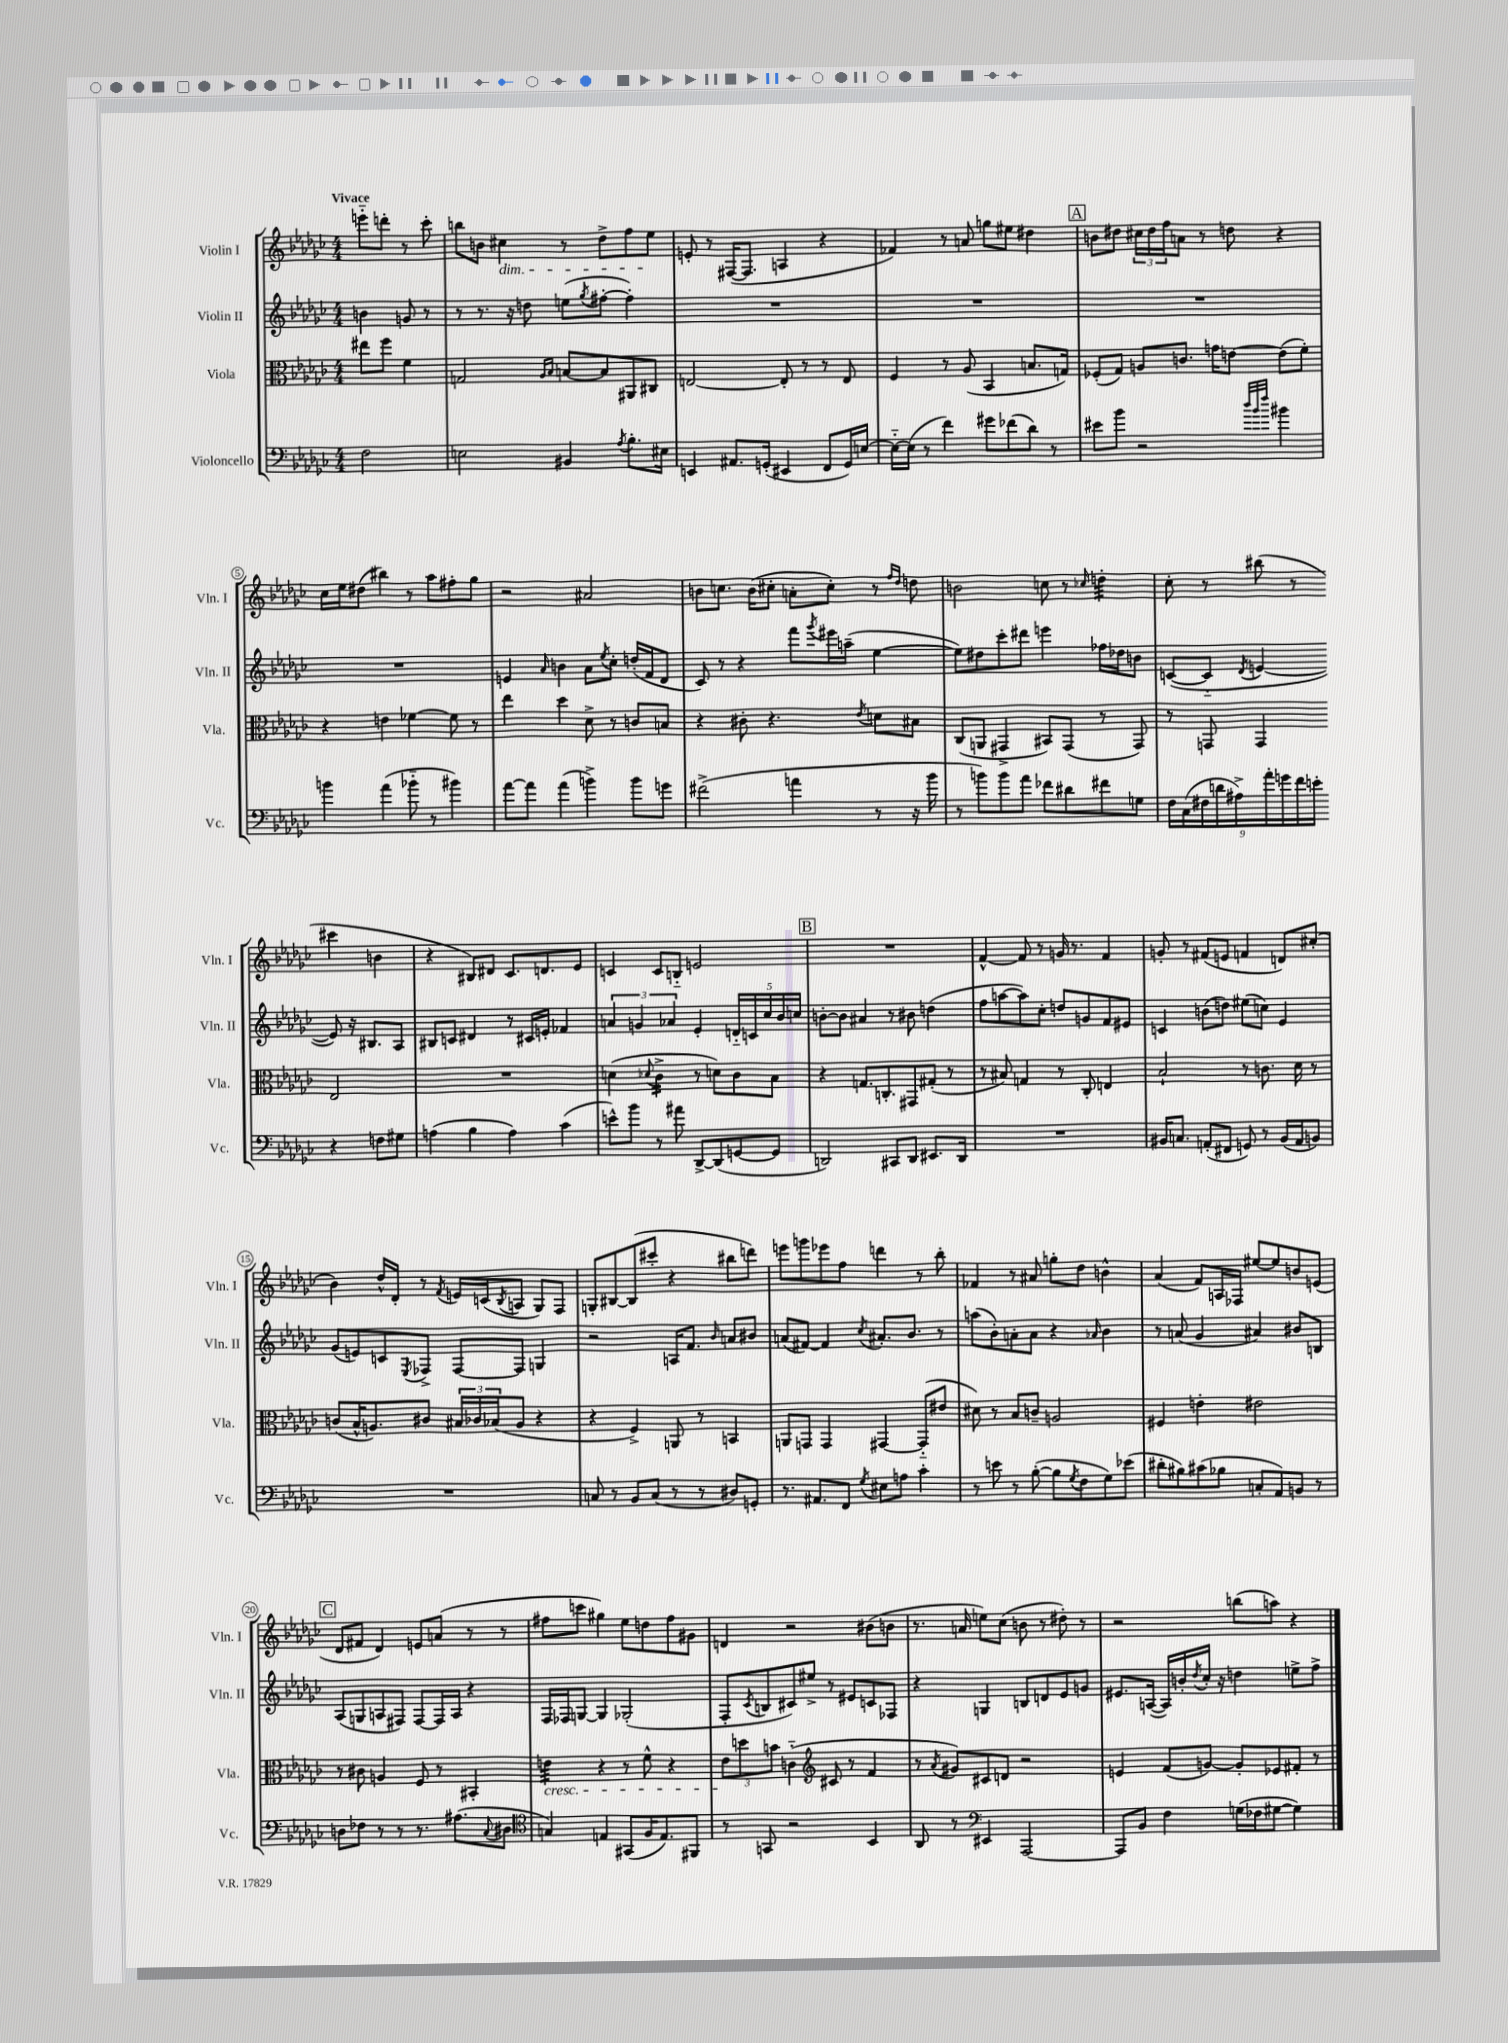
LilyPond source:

<<
\new StaffGroup <<
\new Staff = "s0" \with { instrumentName = "Violin I" shortInstrumentName = "Vln. I" } {
    \clef treble \key ges \major \numericTimeSignature \time 4/4 \partial 2 \tempo "Vivace"
    e'''8-_ d'''8-. r8 ces'''8-. |
    b''8 b'8 cis''4\dim r8 des''8-> f''8 ees''8\! |
    e'8-. r8 fis16~( fis8. a4 r4 |
    fes'4) r8 a'8 g''8 eis''8 dis''4 |
    \mark \markup { \box "A" } b'8 dis''8 \tuplet 3/2 { cis''16 dis''16 f''16 } a'8 r8 d''8 r4 |
    ces''16 ees''16 dis''8( bis''4) r8 aes''8 fis''8-. ges''8 |
    r2 ais'2 |
    b'8 c''8. b'16( cis''8-. a'8-. cis''8-.) r8 \grace { f''16 des''16 } d''8 |
    b'2 c''8 r8 \grace { ces''16 } d''4:32-. |
    ces''8-. r8 bis''8( r8 cis'''4 b'4 |
    r4 bis8) dis'8 ces'8. d'8. ees'8 |
    c'4 c'8 b8-_ e'2 |
    \mark \markup { \box "B" } R1 |
    f'4~-^ f'8 r8 g'16 r8. f'4 |
    g'8-. r8 fis'8( e'8 f'4 d'8) cis''8-.( |
    bes'4) des''16-^ des'16-. r8 \acciaccatura { f'8 } e'16 c'16( \acciaccatura { bes8 } a8 ges8) f8 |
    g8-. bis8~ bis8( cis'''8-. r4 bis''8 d'''8) |
    e'''8 g'''8 ees'''8 f''8 d'''4 r8 bes''8-. |
    fes'4 r8 ais'8 g''8-. des''8 b'4-^ |
    aes'4( f'8) a16 fes16 eis''8~ eis''8 b'8 e'8( |
    \mark \markup { \box "C" } des'8 fis'8 des'4) e'8 a'8( r8 r8 |
    fis''8 c'''8 gis''4) ees''8 d''8 fis''8 gis'8 |
    d'4 r2 bis'8( b'8 |
    r8. a'16 e''8) ces''8( b'8 r8 dis''8-.) r8 |
    r2 b''8( a''8) r4 \bar "|." |
}
\new Staff = "s1" \with { instrumentName = "Violin II" shortInstrumentName = "Vln. II" } {
    \clef treble \key ges \major \numericTimeSignature \time 4/4 \partial 2
    b'4 g'8 r8 |
    r8 r8. r16 d''8 e''8( \acciaccatura { ges''8 } fis''8~-. fis''4-.) |
    R1 |
    R1 |
    \mark \markup { \box "A" } R1 |
    R1 |
    e'4 \grace { aes'16 } b'4 aes'8 \acciaccatura { ees''8 } ces''8-. d''16-.( f'16 des'8 |
    ces'8) r8 r4 f'''8 \acciaccatura { ges'''8 } eis'''16 a''16--( ees''4~ |
    ees''8) dis''8 ces'''8-. dis'''8 e'''4 fes''16 des''16 b'8 |
    c'8~( c'8-_ \acciaccatura { des'8 } e'4~ e'8) r16 bis8. aes8 |
    bis8 c'8 dis'4 r8 cis'16 e'16-. fes'4 |
    \tuplet 3/2 { a'4 g'4 aes'4 } ees'4-. \tuplet 5/4 { d'16-_ c'16 ces''16 bes'16 c''16 } |
    \mark \markup { \box "B" } b'8~-. b'8 ais'4 r8 bis'8 d''4( |
    f''8 a''8~ a''8) ces''8-. d''8 g'8 f'8 eis'8 |
    c'4 b'8( d''8) eis''8( c''8) ees'4 |
    ges'8( e'8) c'8 \acciaccatura { ees8 } fes8-> fes8~ fes8 g4 |
    r2 a16 f'8. \grace { bes'16 } a'8 bis'8 |
    a'8( fis'8~) fis'4 \acciaccatura { ces''8 } ais'8.-. bes'8. r8 |
    a''8( bes'8-.) a'8-. a'8 r4 \grace { aes'16 } bes'4 |
    r8 a'8( ges'4 ais'4) bis'8 b8 |
    \mark \markup { \box "C" } aes8( g8 a8 fis8) fis8~ fis16 a16 r4 |
    f16 fes16 g8~ g4 ges2-.( |
    f8-. \acciaccatura { ces'8 } b8 cis'8) eis''8-> r8 eis'8 c'8 fes8 |
    r4 g4 b8 d'8 ees'8 g'8 |
    eis'8. a16~( a16) b'16-. \acciaccatura { des''8 } ces''16-. r16 d''4 e''8-> f''8-> \bar "|." |
}
\new Staff = "s2" \with { instrumentName = "Viola" shortInstrumentName = "Vla." } {
    \clef alto \key ges \major \numericTimeSignature \time 4/4 \partial 2
    eis''8 f''8 f'4 |
    g2 \grace { aes16 bes16 } b8~ b8 ais,8 cis8 |
    e2~ e8-. r8 r8 e8 |
    f4 r8 aes8( bes,4 b8. g16) |
    \mark \markup { \box "A" } fes8-.( ges8) a8 c'8. g'16 e'8~ e'8( f'8-.) |
    r4 e'4 fes'4~ fes'8 r8 |
    ees''4 des''4 des'8-> r8 c'8 b8 |
    r4 cis'8-. r4. \acciaccatura { ees'8 } d'8 bis8 |
    ces8( a,8 gis,4-> bis,8) gis,8( r8 gis,8) |
    r8 g,8 g,4 ees2 |
    R1 |
    d'4( \appoggiatura { des'8 } ces'4:16-> r8 d'8) ces'8 bes8 |
    \mark \markup { \box "B" } r4 g8. c8.-. gis,8 gis8-.( r8 |
    r8 bis8) g4 r8 ces8-. e4 |
    bes2-! r8 c'8. des'16 r8 |
    c'8( bes16-^ a8.) cis'8 \tuplet 3/2 { bis16 ces'16 bes16( } a8 r4 |
    r4 f4->) a,8 r8 b,4 |
    a,8 g,8 g,4 gis,4~ gis,8-_( eis'8 |
    dis'8) r8 bes8 c'8-- a2 |
    fis4 e'4-. eis'2 |
    \mark \markup { \box "C" } r8 cis'8 a4 f8 r8 bis,4-. |
    e'4:32\cresc r4 r8 f'8-^ r4 |
    \tuplet 3/2 { ees'8\! d''8 b'8 } c'4-_( \clef treble cis'8 r8 f'4 |
    r8 \acciaccatura { aes'8 } gis'8) cis'8 d'8 r2 |
    e'4 f'8( g'8~) g'8-. ees'8 fis'8-. r8 \bar "|." |
}
\new Staff = "s3" \with { instrumentName = "Violoncello" shortInstrumentName = "Vc." } {
    \clef bass \key ges \major \numericTimeSignature \time 4/4 \partial 2
    f2 |
    e2 bis,4 \acciaccatura { aes8 } bes8.-. eis16 |
    e,4 ais,8. g,16-.( eis,4 f,8 g,16) e16~ |
    e16~-_ e16( r8 f'4) gis'8 fes'8( des'8) r8 |
    \mark \markup { \box "A" } eis'8 bes'8 r2 \grace { des''32 bes'32 f''32 } bis'4 |
    b'4 aes'4( bes'8-_ r8 bis'4) |
    aes'8~ aes'8 aes'4( b'4->) b'8 g'8 |
    fis'2->( a'4 r8 r16 bes'16 |
    r8 b'8) b'8 aes'8 fes'8 dis'8 fis'8 g8 |
    \tuplet 9/8 { f16 ces16( fis16 d'16 ais16->) aes'16-. g'16 f'16 e'16-. } r4 f8 gis8 |
    a4( bes4 a4) ces'4( |
    e'8-^) bes'8 r8 ais'8 des,8~-> des,8( g,8~ g,8 |
    \mark \markup { \box "B" } d,2) cis,8 d,8 eis,8. d,16 |
    R1 |
    bis,16 c8. a,8-.( fis,8 g,8) r8 bis,16( a,16 b,8) |
    R1 |
    c8 r8 bes,8 c8( r8 r8 dis8) g,8-. |
    r8. ais,8. f,8 \acciaccatura { ges8 } eis8 a8 ces'4-. |
    r8 e'8 r8 bes8~-.( bes8 \acciaccatura { ges8 } f8 ges8) ees'8( |
    dis'8-. bis8) cis'8( bes8 c8-. aes,8) b,8 r8 |
    \mark \markup { \box "C" } d8 fes8 r8 r8 r8. ais8.( \appoggiatura { ces8 } dis8 |
    \clef tenor g4) e4 gis,8( f16 e8.) fis,8 |
    r8 g,8 r2 bes,4 |
    aes,8 r8 \clef bass eis,4 aes,,2~ |
    aes,,8 bes,8 f4 g16( fes16 gis8~ gis4) \bar "|." |
}
>>
>>
\layout { \context { \Score \override BarNumber.stencil = #(make-stencil-circler 0.1 0.3 ly:text-interface::print) } }
